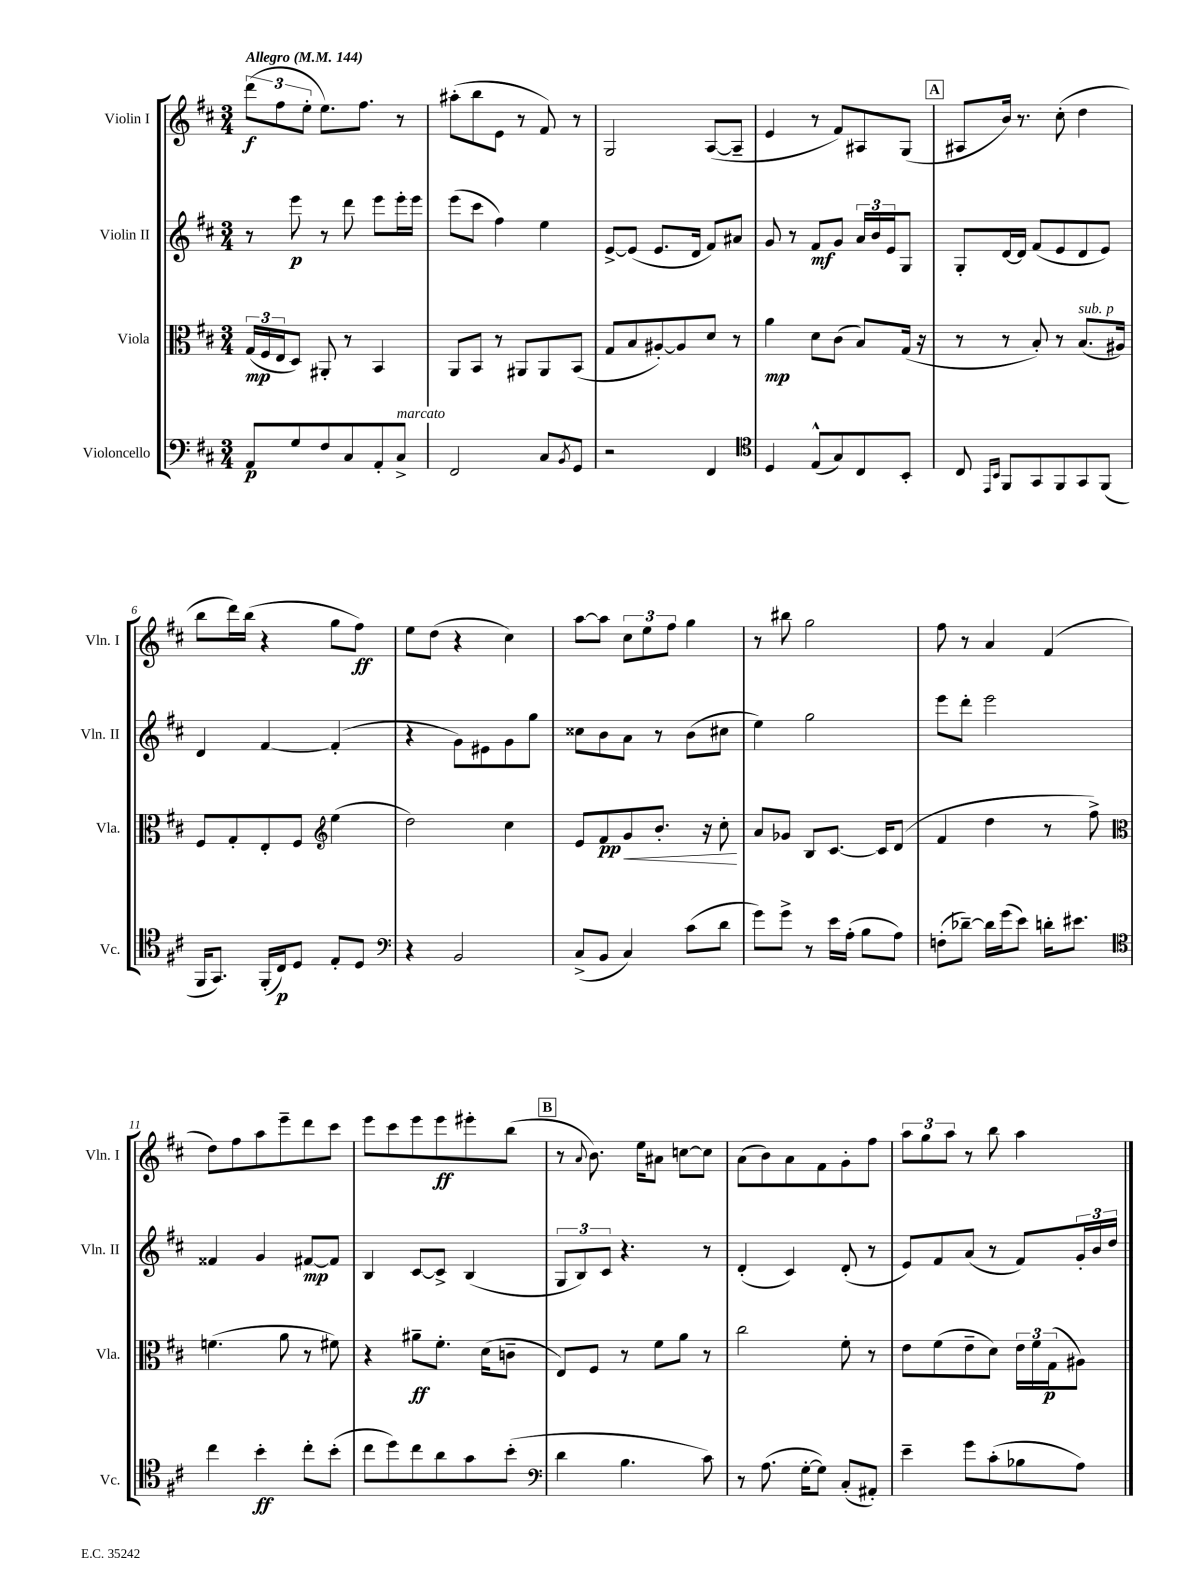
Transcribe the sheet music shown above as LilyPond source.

<<
\new StaffGroup <<
\new Staff = "s0" \with { instrumentName = "Violin I" shortInstrumentName = "Vln. I" } {
    \clef treble \key d \major \numericTimeSignature \time 3/4 \tempo "Allegro" 4 = 144
    \tuplet 3/2 { d'''8\f( fis''8 e''8-. } e''8.) fis''8. r8 |
    ais''8-.( b''8 e'8 r8 fis'8) r8 |
    g2 a8~( a8-- |
    e'4 r8 fis'8) ais8 g8( |
    \mark \markup { \box "A" } ais8 b'16) r8. cis''8-.( d''4 |
    b''8 d'''16) b''16( r4 g''8 fis''8\ff) |
    e''8 d''8( r4 cis''4) |
    a''8~ a''8 \tuplet 3/2 { cis''8 e''8 fis''8 } g''4 |
    r8 bis''8 g''2 |
    fis''8 r8 a'4 fis'4( |
    d''8) fis''8 a''8 e'''8-- d'''8 cis'''8 |
    e'''8 cis'''8 e'''8 e'''8\ff eis'''8-. b''8( |
    \mark \markup { \box "B" } r8 \appoggiatura { a'8 } b'8.) e''16 ais'8 c''8~ c''8 |
    a'8( b'8) a'8 fis'8 g'8-. fis''8 |
    \tuplet 3/2 { a''8 g''8 a''8 } r8 b''8 a''4 \bar "|." |
}
\new Staff = "s1" \with { instrumentName = "Violin II" shortInstrumentName = "Vln. II" } {
    \clef treble \key d \major \numericTimeSignature \time 3/4
    r8 e'''8\p r8 d'''8 e'''8 e'''16-. e'''16 |
    e'''8( cis'''8 fis''4) e''4 |
    e'8~-> e'8( e'8. d'16 fis'8) ais'8 |
    g'8 r8 fis'8\mf g'8 \tuplet 3/2 { a'16 b'16 e'16 } g8 |
    \mark \markup { \box "A" } g8-. d'16~ d'16 fis'8( e'8 d'8 e'8) |
    d'4 fis'4~ fis'4-.( |
    r4 g'8) eis'8 g'8 g''8 |
    cisis''8 b'8 a'8 r8 b'8( cis''8 |
    e''4) g''2 |
    e'''8 d'''8-. e'''2 |
    fisis'4 g'4 fis'8~\mp fis'8 |
    b4 cis'8~ cis'8-> b4( |
    \mark \markup { \box "B" } \tuplet 3/2 { g8 b8) cis'8 } r4. r8 |
    d'4-.( cis'4) d'8-.( r8 |
    e'8) fis'8 a'8( r8 fis'8) \tuplet 3/2 { g'16-. b'16 d''16 } \bar "|." |
}
\new Staff = "s2" \with { instrumentName = "Viola" shortInstrumentName = "Vla." } {
    \clef alto \key d \major \numericTimeSignature \time 3/4
    \tuplet 3/2 { g16\mp( fis16 e16 } d8) ais,8-. r8 b,4 |
    a,8 b,8 r8 ais,8 ais,8 b,8( |
    g8 b8 ais8~-.) ais8 d'8 r8 |
    a'4\mp d'8 cis'8( b8) g16( r16 |
    \mark \markup { \box "A" } r8 r8 b8-.) r8 b8.^\markup { \italic "sub. p" }( ais16) |
    fis8 g8-. e8-. fis8 \clef treble e''4( |
    d''2) cis''4 |
    e'8 fis'8\pp g'8\< b'8.-. r16 cis''8-.\! |
    a'8 ges'8 b8 cis'8.~ cis'16 d'8( |
    fis'4 d''4 r8 fis''8->) |
    \clef alto f'4.( a'8 r8 fis'8) |
    r4 ais'8--\ff fis'8.-. d'16( c'8-- |
    \mark \markup { \box "B" } e8) fis8 r8 fis'8 a'8 r8 |
    cis''2 fis'8-. r8 |
    e'8 fis'8( e'8-- d'8) \tuplet 3/2 { e'16 fis'16 g16\p( } ais8) \bar "|." |
}
\new Staff = "s3" \with { instrumentName = "Violoncello" shortInstrumentName = "Vc." } {
    \clef bass \key d \major \numericTimeSignature \time 3/4
    a,8\p g8 fis8 cis8 a,8-. cis8->^\markup { \italic "marcato" } |
    fis,2 cis8 \acciaccatura { b,8 } g,8 |
    r2 fis,4 |
    \clef tenor d4 e8-^( g8) cis8 b,8-. |
    \mark \markup { \box "A" } cis8 \grace { e,16 b,16 } fis,8 g,8 fis,8 g,8 fis,8( |
    fis,16 g,8.) fis,16-.( cis16\p) d8 e8-. d8 |
    \clef bass r4 b,2 |
    cis8->( b,8 cis4) cis'8( d'8 |
    g'8) g'8-> r8 e'16 a16-.( b8 a8) |
    f8-.( des'8~--) des'16 g'16( e'8) d'16-. eis'8. |
    \clef tenor cis''4 b'4-.\ff cis''8-. b'8-.( |
    cis''8 d''8) cis''8 a'8 g'8 b'8-.( |
    \mark \markup { \box "B" } \clef bass d'4 b4. cis'8) |
    r8 a8.( g16~-. g8) cis8-.( ais,8-.) |
    e'4-- g'8 cis'8-.( bes8 a8) \bar "|." |
}
>>
>>
